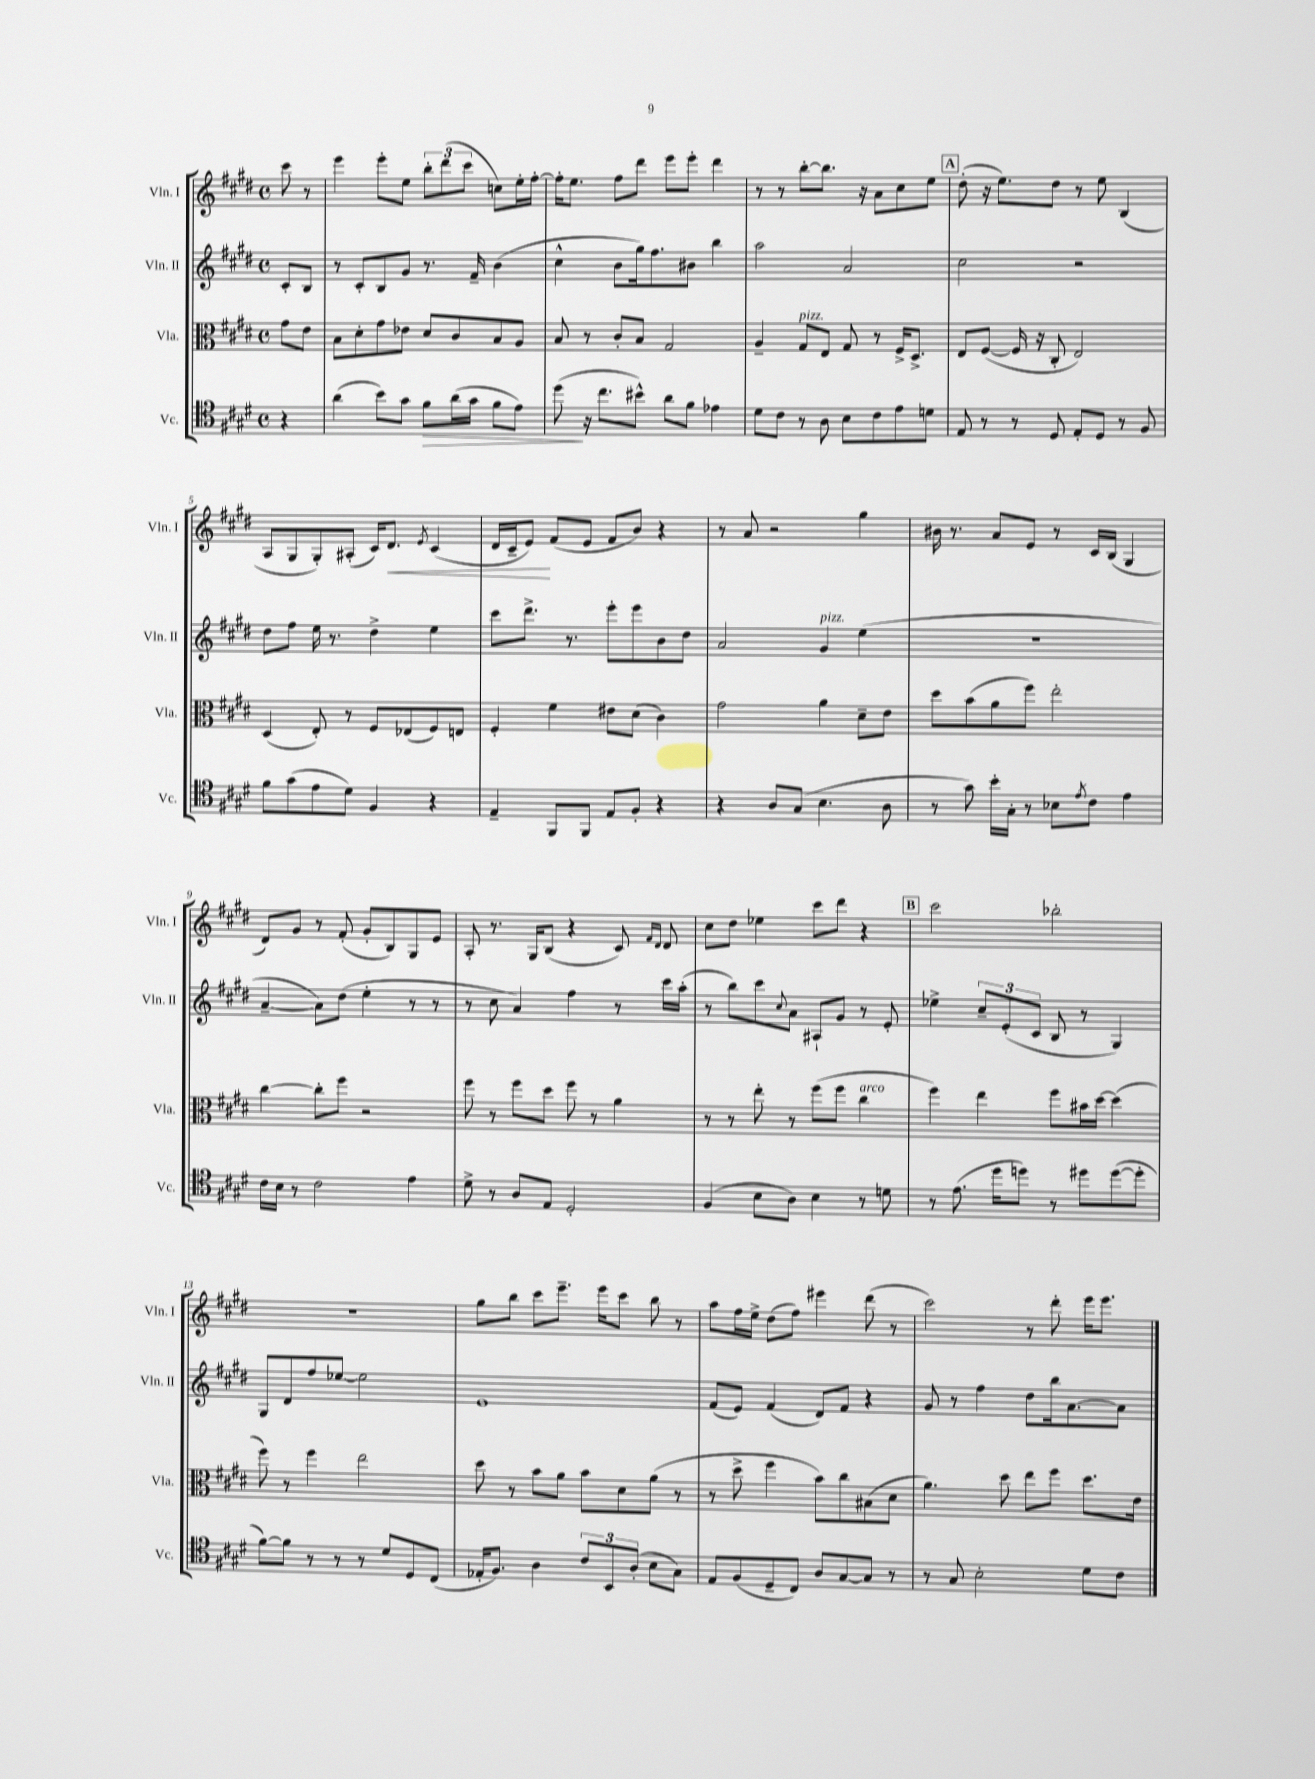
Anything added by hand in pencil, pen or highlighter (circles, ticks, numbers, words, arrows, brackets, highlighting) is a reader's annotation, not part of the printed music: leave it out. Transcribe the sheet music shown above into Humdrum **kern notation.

**kern	**kern	**kern	**kern
*staff4	*staff3	*staff2	*staff1
*clefC4	*clefC3	*clefG2	*clefG2
*k[f#c#g#d#]	*k[f#c#g#d#]	*k[f#c#g#d#]	*k[f#c#g#d#]
*M4/4	*M4/4	*M4/4	*M4/4
*met(c)	*met(c)	*met(c)	*met(c)
4r	8g#	8c#'	8ccc#
.	8e	8B	8r
=	=	=	=
(4a	8B	8r	4eee
.	8d#'	8c#'	.
8b)	8g#	8B	8eee'
8g#	8e-	8g#	8ee
8f#	8d#	8.r	12bb'
.	.	.	(12ddd#
(16a	8c#	.	.
.	.	.	12ccc#
16g#	.	16f#~	.
8f#	8B	(4b	8cc)
8e)	8A	.	16ee'
.	.	.	[16ff#'
=	=	=	=
(8dd#	8B	4cc#^^	16ff#']
.	.	.	8.ee
16r	8r	.	.
8.cc#	.	.	.
.	8c#'	8b	8ff#
8b#^^)	8B	16gg#)	8ddd#
.	.	8.ff#	.
8a	2G#	.	8eee
8f#	.	8b#	8eee'
4e-	.	4bb	4ddd#
=	=	=	=
8d#	4A~	2aa	8r
8c#	.	.	8r
8r	8G#	.	[8bb'
8A	8E	.	8.bb]
8B	8G#	2a	.
.	.	.	16r
8c#	8r	.	8a
8e	16F#^	.	8cc#
.	8.D#^	.	.
8d	.	.	8ee
=	=	=	=
8E	8E	2cc#	(8dd#'
8r	([8F#	.	16r
.	.	.	8.ee)
8r	16F#]	.	.
.	16r	.	.
8D#	8C#'	.	8dd#
8E'	2E)	2r	8r
8D#	.	.	8ee
8r	.	.	(4B
8F#	.	.	.
=	=	=	=
8f#	(4D#	8dd#	8A
(8g#	.	8ff#	8G#
8e	8E')	16ee	8G#')
.	.	8.r	.
8d#)	8r	.	(8A#'
4F#	8F#	4dd#^	16c#)
.	.	.	8.d#
.	(8E-	.	.
.	.	.	8qe
4r	8F#)	4ee	(4c#
.	8E	.	.
=	=	=	=
4E~	4F#'	8ccc#	16d#
.	.	.	16c#~
.	.	8.ddd#^	8e)
8FF#	4f#	.	(8f#
.	.	8.r	.
8FF#	.	.	8e
8E	8e#	8eee'	8f#
8F#'	(8d#	8eee	8b)
4r	4c#)	8b	4r
.	.	8dd#	.
=	=	=	=
4r	2g#	2a	8r
.	.	.	8a
8A	.	.	2r
(8G#	.	.	.
4.B	4a	4g#	.
.	8d#~	(4ee	4gg#
8A	8e	.	.
=	=	=	=
8r	8dd#	1r	16b#
.	.	.	8.r
8g#)	(8b	.	.
16b'	8a	.	8a
16G#'	.	.	.
8r	8ff#)	.	8e
8B-	2ee'	.	8r
8qe	.	.	.
8c#	.	.	16c#
.	.	.	(16B
4e	.	.	4G#
=	=	=	=
16c#	[4cc#	[4a~	8d#)
16B	.	.	.
8r	.	.	8g#
2c#	8cc#']	8a])	8r
.	8ff#	(8dd#	(8f#'
.	2r	4ee'	8g#'
.	.	.	8B)
4e	.	8r	8G#
.	.	8r	8e
=	=	=	=
8d#^	8ff#	8r	8A'
8r	8r	8cc#	8.r
8A	8ff#	4a)	.
.	.	.	16G#
8E	8dd#	.	(8B
2D#'	8ff#	4ff#	4r
.	8r	.	.
.	4a	8r	8c#)
.	.	.	16qqf#
.	.	.	16qqd#
.	.	16ccc#	8d#
.	.	(16aa'	.
=	=	=	=
(4F#	8r	8r	8cc#
.	8r	8bb)	8dd#
8B	8ee'	8ccc#	4ee-
.	.	8qqcc#	.
8A)	8r	8a	.
4B	(8ff#	8A#`	8ccc#
.	8ff#	8g#	8ddd#
8r	4cc#	8r	4r
8d	.	8e'	.
=	=	=	=
8r	4ff#)	4ee-^	2ccc#
(8.e	.	.	.
.	4ee	12cc#~	.
16dd#	.	.	.
.	.	(12e'	.
8dd)	.	.	.
.	.	12c#	.
8r	8ff#	8B	2bb-'
8dd#	16b#	8r	.
.	[16dd#	.	.
([8dd#	(4dd#]	4G#)	.
8dd#']	.	.	.
=	=	=	=
[8f#)	8ff#)	8G#	1r
8f#]	8r	8d#	.
8r	4ff#	8ff#	.
8r	.	[8ee-	.
8r	2ee	2ee-]	.
8d#	.	.	.
8D#	.	.	.
(8C#	.	.	.
=	=	=	=
16E-'	8dd#	1e	8gg#
8.F#)	.	.	.
.	8r	.	8bb
4A	8b	.	8ccc#
.	8a	.	8.eee~
12c#	8b	.	.
.	.	.	16eee
12BB	.	.	.
.	8d#	.	8ccc#
(12A'	.	.	.
8B	(8a	.	8bb
8G#)	8r	.	8r
=	=	=	=
8E	8r	(8f#	8aa
(8F#	8dd#^	8e)	16ff#
.	.	.	16ee^
8D#~	4ff#	(4f#	(8dd#
8C#)	.	.	8ff#)
8A	8b)	8d#)	4eee#
[8G#	8cc#	8f#	.
8G#]	(8B#	4r	(8ddd#
8r	8d#	.	8r
=	=	=	=
8r	4.a)	8g#	2ccc#)
8G#	.	8r	.
2B'	.	4ff#	.
.	8dd#	.	.
.	8ee	8dd#	8r
.	8ff#	16bb	8ddd#'
.	.	[8.a	.
8d#	8.dd#	.	16eee
.	.	.	8.eee
8c#	.	8a]	.
.	16e	.	.
==	==	==	==
*-	*-	*-	*-
